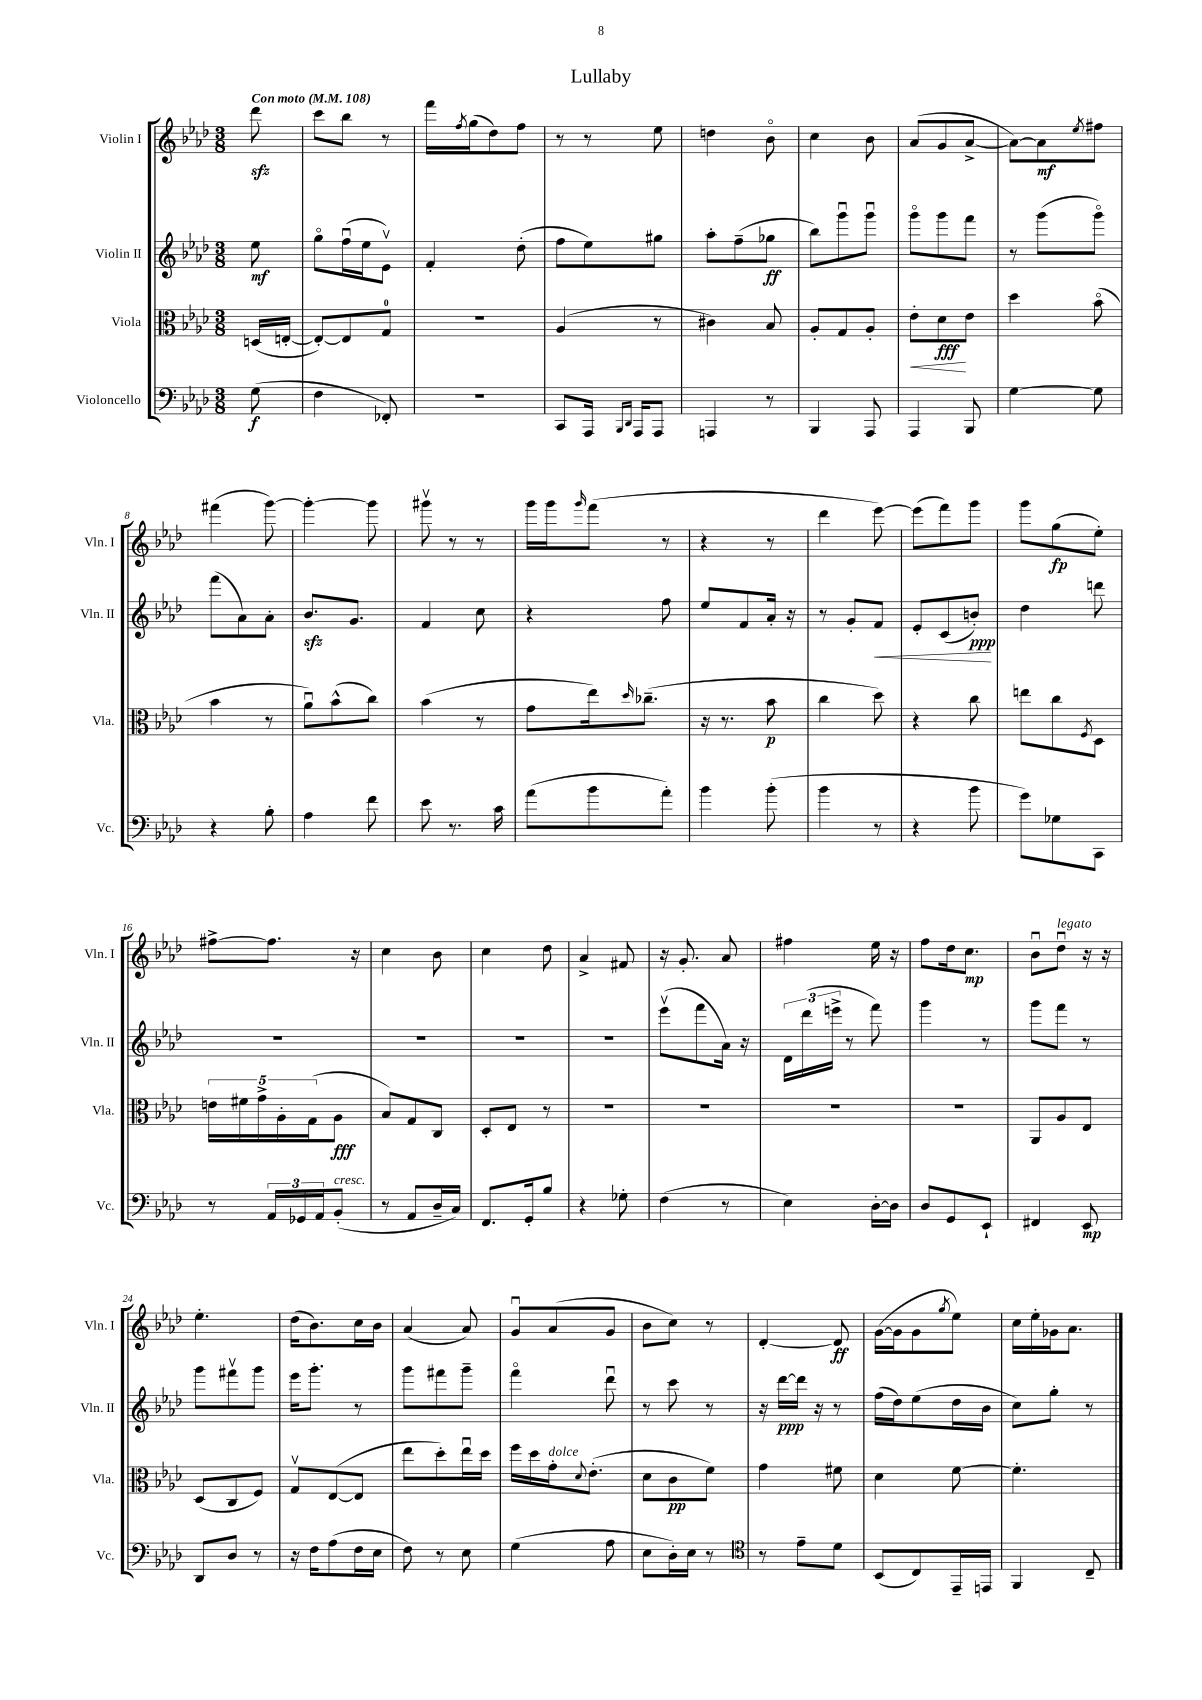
\header { title = "Lullaby" }
<<
\new StaffGroup <<
\new Staff = "s0" \with { instrumentName = "Violin I" shortInstrumentName = "Vln. I" } {
    \clef treble \key aes \major \numericTimeSignature \time 3/8 \partial 8 \tempo "Con moto" 4 = 108
    des'''8\sfz |
    c'''8 bes''8 r8 |
    f'''16 \acciaccatura { f''8 } g''16( des''8) f''8 |
    r8 r8 ees''8 |
    d''4 bes'8\flageolet |
    c''4 bes'8 |
    aes'8( g'8 aes'8~-> |
    aes'8~) aes'8\mf \acciaccatura { ees''8 } fis''8 |
    fis'''4( g'''8~) |
    g'''4~-. g'''8 |
    gis'''8\upbow r8 r8 |
    g'''16 g'''16 \grace { g'''16 } f'''8( r8 |
    r4 r8 |
    des'''4 ees'''8~) |
    ees'''8( f'''8) g'''8 |
    g'''8 g''8\fp( ees''8-.) |
    fis''8~-> fis''8. r16 |
    c''4 bes'8 |
    c''4 des''8 |
    aes'4-> fis'8 |
    r16 g'8.-. aes'8 |
    fis''4 ees''16 r16 |
    f''8 des''16 c''8.\mp |
    bes'8\downbow des''8\downbow^\markup { \italic "legato" } r16 r16 |
    ees''4.-. |
    des''16( bes'8.) c''16 bes'16 |
    aes'4( aes'8) |
    g'8\downbow aes'8( g'8 |
    bes'8 c''8) r8 |
    des'4~-. des'8\ff |
    g'16~( g'16 g'8 \acciaccatura { g''8 } ees''8) |
    c''16 ees''16-. ges'16 aes'8. \bar "|." |
}
\new Staff = "s1" \with { instrumentName = "Violin II" shortInstrumentName = "Vln. II" } {
    \clef treble \key aes \major \numericTimeSignature \time 3/8 \partial 8
    ees''8\mf |
    g''8\flageolet f''16\downbow( ees''16 ees'8\upbow) |
    f'4-. des''8-.( |
    f''8 ees''8) gis''8 |
    aes''8-. f''8--( ges''8\ff |
    bes''8) g'''8\downbow g'''8\downbow |
    g'''8\flageolet g'''8 f'''8 |
    r8 g'''8( g'''8\flageolet) |
    f'''8( aes'8) aes'8-. |
    bes'8.\sfz g'8. |
    f'4 c''8 |
    r4 f''8 |
    ees''8 f'8 aes'16-. r16 |
    r8 g'8-. f'8\< |
    ees'8-. c'8( b'8-.\ppp\!) |
    des''4 d'''8 |
    R4. |
    R4. |
    R4. |
    R4. |
    ees'''8\upbow( f'''8 aes'16) r16 |
    \tuplet 3/2 { des'16 des'''16( e'''16-> } r8 f'''8) |
    g'''4 r8 |
    g'''8 f'''8 r8 |
    g'''8 fis'''8\upbow g'''8 |
    ees'''16 g'''8.-. r8 |
    g'''8 fis'''8 g'''8-- |
    f'''4\flageolet des'''8\downbow |
    r8 c'''8 r8 |
    r16 des'''16~\ppp des'''16 r16 r8 |
    f''16( des''16) ees''8( des''16 bes'16 |
    c''8) g''8-. r8 \bar "|." |
}
\new Staff = "s2" \with { instrumentName = "Viola" shortInstrumentName = "Vla." } {
    \clef alto \key aes \major \numericTimeSignature \time 3/8 \partial 8
    d16( e16~-. |
    e8~-.) e8 g8-0 |
    R4. |
    aes4( r8 |
    cis'4) bes8 |
    aes8-. g8 aes8-. |
    ees'8-.\< des'8\fff\! ees'8 |
    des''4 bes'8\flageolet( |
    bes'4 r8 |
    aes'8\downbow) bes'8-^( c''8) |
    bes'4( r8 |
    g'8 ees''16) \grace { des''16 } ces''8.--( |
    r16 r8. bes'8\p |
    c''4 des''8) |
    r4 c''8 |
    e''8 c''8 \acciaccatura { f8 } des8 |
    \tuplet 5/4 { e'16 fis'16 g'16-> aes16-. g16( } aes8\fff |
    bes8) g8 c8 |
    des8-. ees8 r8 |
    R4. |
    R4. |
    R4. |
    R4. |
    aes,8 aes8 ees8 |
    des8( c8 f8) |
    g8\upbow ees8~( ees8 |
    ees''8 des''8-.) ees''16\downbow des''16 |
    f''16 des''16 g'16-.^\markup { \italic "dolce" } \appoggiatura { des'8 } ees'8.-.( |
    des'8 c'8\pp f'8) |
    g'4 fis'8 |
    des'4 f'8~ |
    f'4.-. \bar "|." |
}
\new Staff = "s3" \with { instrumentName = "Violoncello" shortInstrumentName = "Vc." } {
    \clef bass \key aes \major \numericTimeSignature \time 3/8 \partial 8
    g8\f( |
    f4 fes,8-.) |
    R4. |
    c,8 aes,,16 \grace { bes,,16 des,16 } aes,,16 aes,,8 |
    a,,4 r8 |
    bes,,4 aes,,8 |
    aes,,4 bes,,8 |
    g4~ g8 |
    r4 bes8-. |
    aes4 f'8 |
    ees'8 r8. c'16 |
    aes'8( bes'8 aes'8-.) |
    bes'4 bes'8-.( |
    bes'4 r8 |
    r4 bes'8 |
    g'8) ges8 c,8 |
    r8 \tuplet 3/2 { aes,16 ges,16 aes,16 } bes,8-.^\markup { \italic "cresc." }( |
    r8 aes,8 des16-- c16) |
    f,8. g,16-. bes8 |
    r4 ges8-. |
    f4( r8 |
    ees4) des16~-. des16 |
    des8 g,8 ees,8-! |
    fis,4 ees,8\mp |
    des,8 des8 r8 |
    r16 f16 aes8( f16 ees16 |
    f8) r8 ees8 |
    g4( aes8 |
    ees8 des16-.) ees16 r8 |
    \clef tenor r8 ees'8-- des'8 |
    bes,8( c8) ees,16-- e,16 |
    f,4 c8-- \bar "|." |
}
>>
>>
